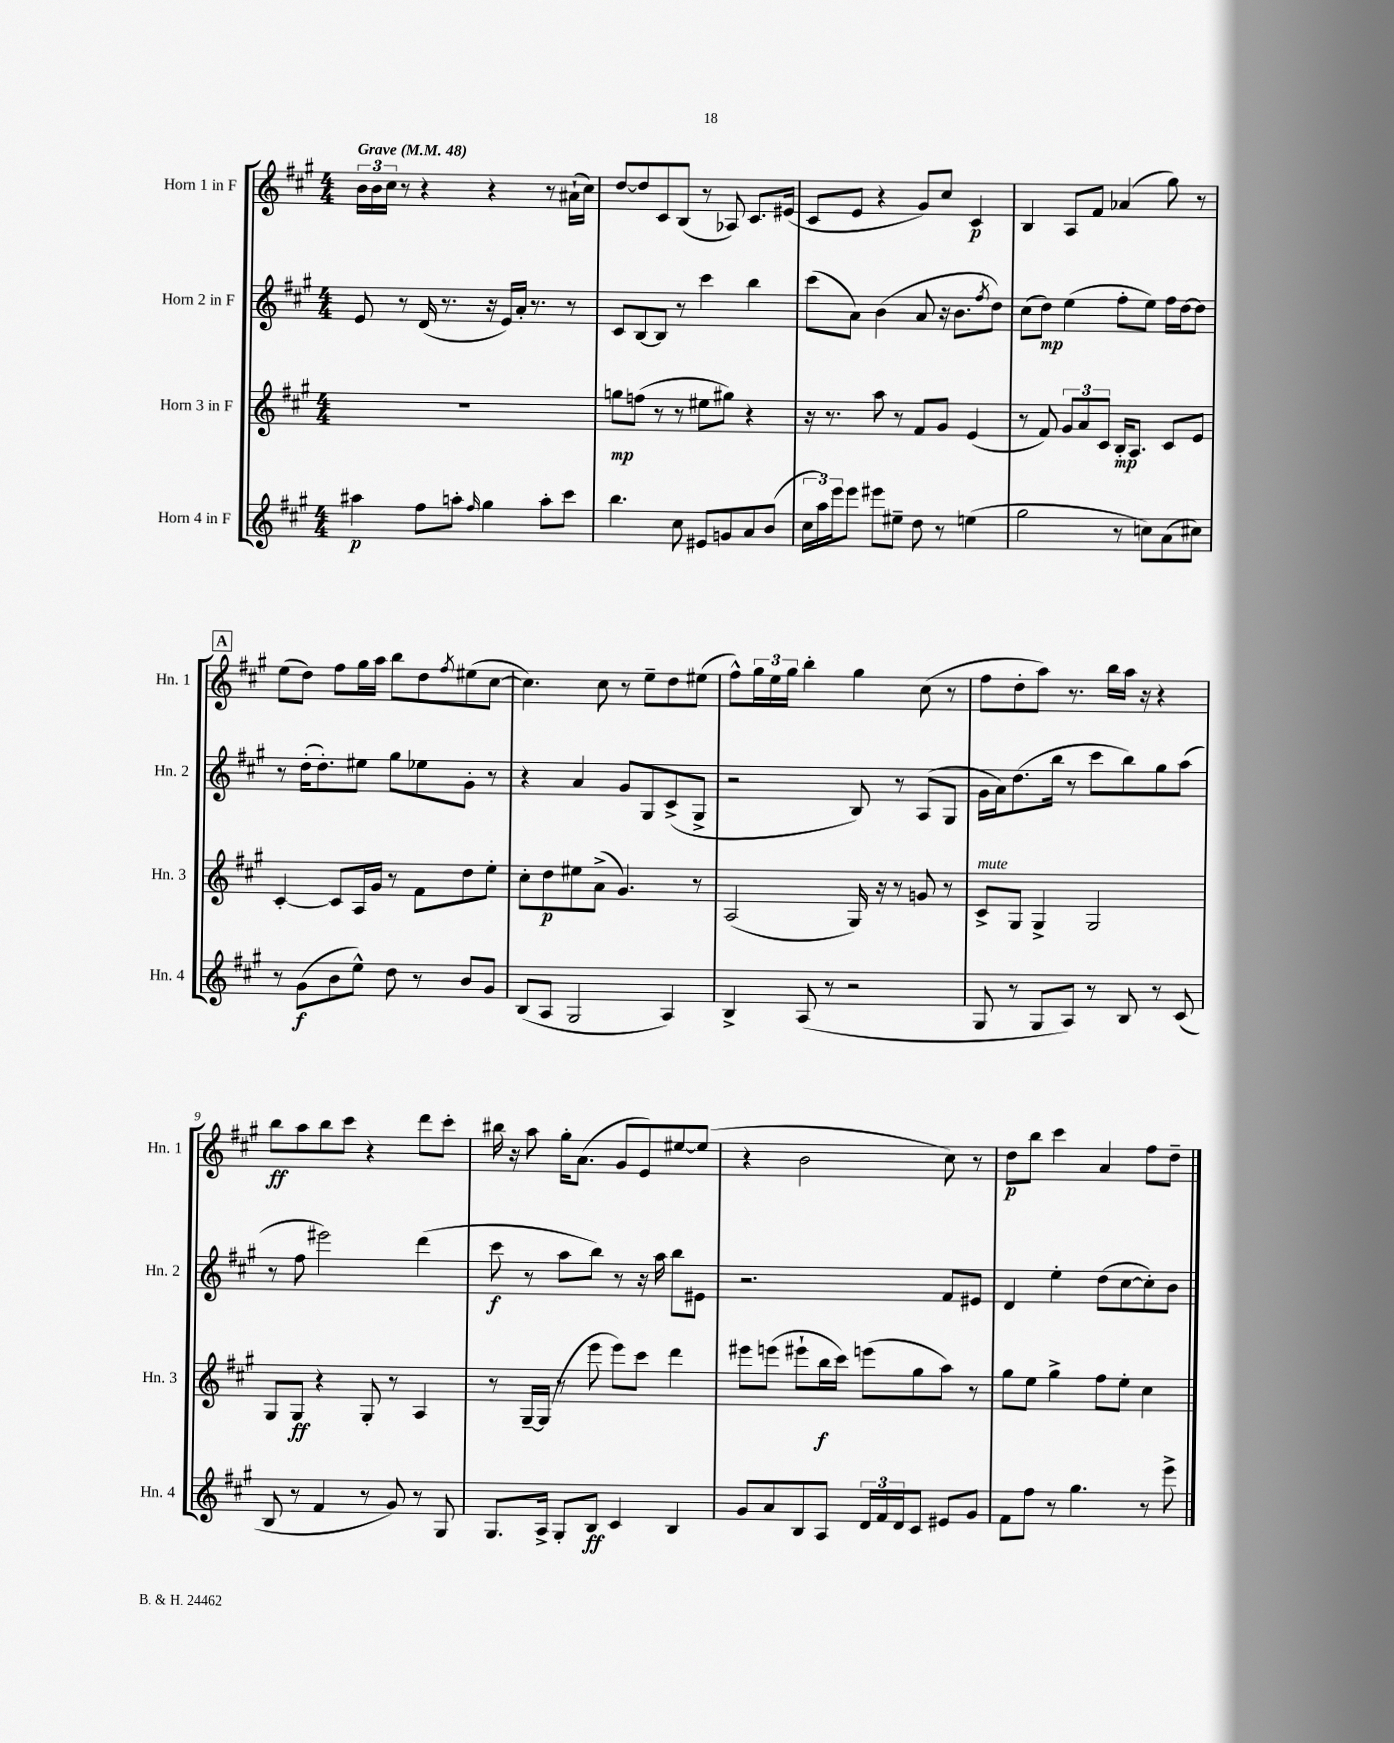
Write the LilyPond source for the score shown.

<<
\new StaffGroup <<
\new Staff = "s0" \with { instrumentName = "Horn 1 in F" shortInstrumentName = "Hn. 1" } {
    \clef treble \key a \major \numericTimeSignature \time 4/4 \tempo "Grave" 4 = 48
    \tuplet 3/2 { b'16 b'16 cis''16 } r8 r4 r4 r8 ais'16-!( cis''16) |
    d''8~ d''8 cis'8 b8( r8 aes8) cis'8. eis'16( |
    cis'8 e'8 r4 gis'8) cis''8 cis'4\p |
    b4 a8 fis'8 aes'4( gis''8) r8 |
    \mark \markup { \box "A" } e''8( d''8) fis''8 gis''16 a''16 b''8 d''8 \acciaccatura { fis''8 } eis''8( cis''8~ |
    cis''4.) cis''8 r8 e''8-- d''8 eis''8( |
    fis''8-^) \tuplet 3/2 { gis''16 e''16 gis''16 } b''4-. gis''4 cis''8( r8 |
    fis''8 d''8-. a''8) r8. b''16 a''16 r16 r4 |
    b''8\ff a''8 b''8 cis'''8 r4 d'''8 cis'''8-. |
    bis''16 r16 a''8 gis''16-. a'8.( gis'8 e'8) eis''8~ eis''8( |
    r4 b'2 cis''8) r8 |
    d''8\p b''8 cis'''4 a'4 fis''8 d''8-- \bar "|." |
}
\new Staff = "s1" \with { instrumentName = "Horn 2 in F" shortInstrumentName = "Hn. 2" } {
    \clef treble \key a \major \numericTimeSignature \time 4/4
    e'8 r8 d'16( r8. r16 e'16) a'16-. r8. r8 |
    cis'8 b8~ b8 r8 cis'''4 b''4 |
    cis'''8( a'8) b'4( a'8 r16 b'8. \acciaccatura { fis''8 } d''8) |
    cis''8( d''8\mp) e''4( fis''8-. e''8) fis''16 d''16~ d''8 |
    \mark \markup { \box "A" } r8 d''16-.( d''8.-.) eis''8 gis''8 ees''8 gis'8-. r8 |
    r4 a'4 gis'8 gis8 cis'8->( gis8-> |
    r2 b8) r8 a8( gis8 |
    gis'16 a'16) d''8.( b''16 r8 cis'''8 b''8) gis''8 a''8( |
    r8 fis''8 eis'''2) d'''4( |
    cis'''8\f r8 a''8 b''8) r8 r16 a''16 b''8 eis'8 |
    r2. fis'8 eis'8 |
    d'4 e''4-. d''8( cis''8~ cis''8-.) b'8 \bar "|." |
}
\new Staff = "s2" \with { instrumentName = "Horn 3 in F" shortInstrumentName = "Hn. 3" } {
    \clef treble \key a \major \numericTimeSignature \time 4/4
    R1 |
    g''8\mp f''8( r8 r8 eis''8 gis''8) r4 |
    r16 r8. a''8 r8 fis'8 gis'8 e'4( |
    r8 fis'8) \tuplet 3/2 { gis'8 a'8 cis'8 } b16-.\mp a8. cis'8 e'8 |
    \mark \markup { \box "A" } cis'4~-. cis'8 a16 gis'16 r8 fis'8 d''8 e''8-. |
    cis''8-. d''8\p eis''8 a'8->( gis'4.) r8 |
    a2( gis16) r16 r8 g'8 r8 |
    cis'8->^\markup { \italic "mute" } gis8 gis4-> gis2 |
    gis8 gis8\ff r4 gis8-. r8 a4 |
    r8 gis16~-- gis16( r8 e'''8 e'''8) cis'''8 d'''4 |
    eis'''8 e'''8( eis'''8-! b''16\f cis'''16) e'''8( gis''8 a''8) r8 |
    gis''8 e''8 gis''4-> fis''8 e''8-. cis''4 \bar "|." |
}
\new Staff = "s3" \with { instrumentName = "Horn 4 in F" shortInstrumentName = "Hn. 4" } {
    \clef treble \key a \major \numericTimeSignature \time 4/4
    ais''4\p fis''8 a''8-. \grace { fis''16 } gis''4 a''8-. cis'''8 |
    b''4. cis''8 eis'8 g'8 a'8 b'8( |
    \tuplet 3/2 { cis''16 a''16) e'''16 } e'''8 eis'''8 eis''8-- d''8 r8 e''4( |
    gis''2 r8 c''8) a'8( cis''8) |
    \mark \markup { \box "A" } r8 gis'8\f( b'8 e''8-^) d''8 r8 b'8 gis'8 |
    b8( a8 gis2 a4) |
    b4-> a8( r8 r2 |
    gis8 r8 gis8 a8) r8 b8 r8 cis'8( |
    b8 r8 fis'4 r8 gis'8) r8 gis8 |
    gis8. a16-> gis8-. b8\ff cis'4 b4 |
    gis'8 a'8 b8 a8 \tuplet 3/2 { d'16 fis'16 d'16 } cis'8 eis'8 gis'8 |
    fis'8 fis''8 r8 gis''4. r8 e'''8-> \bar "|." |
}
>>
>>
